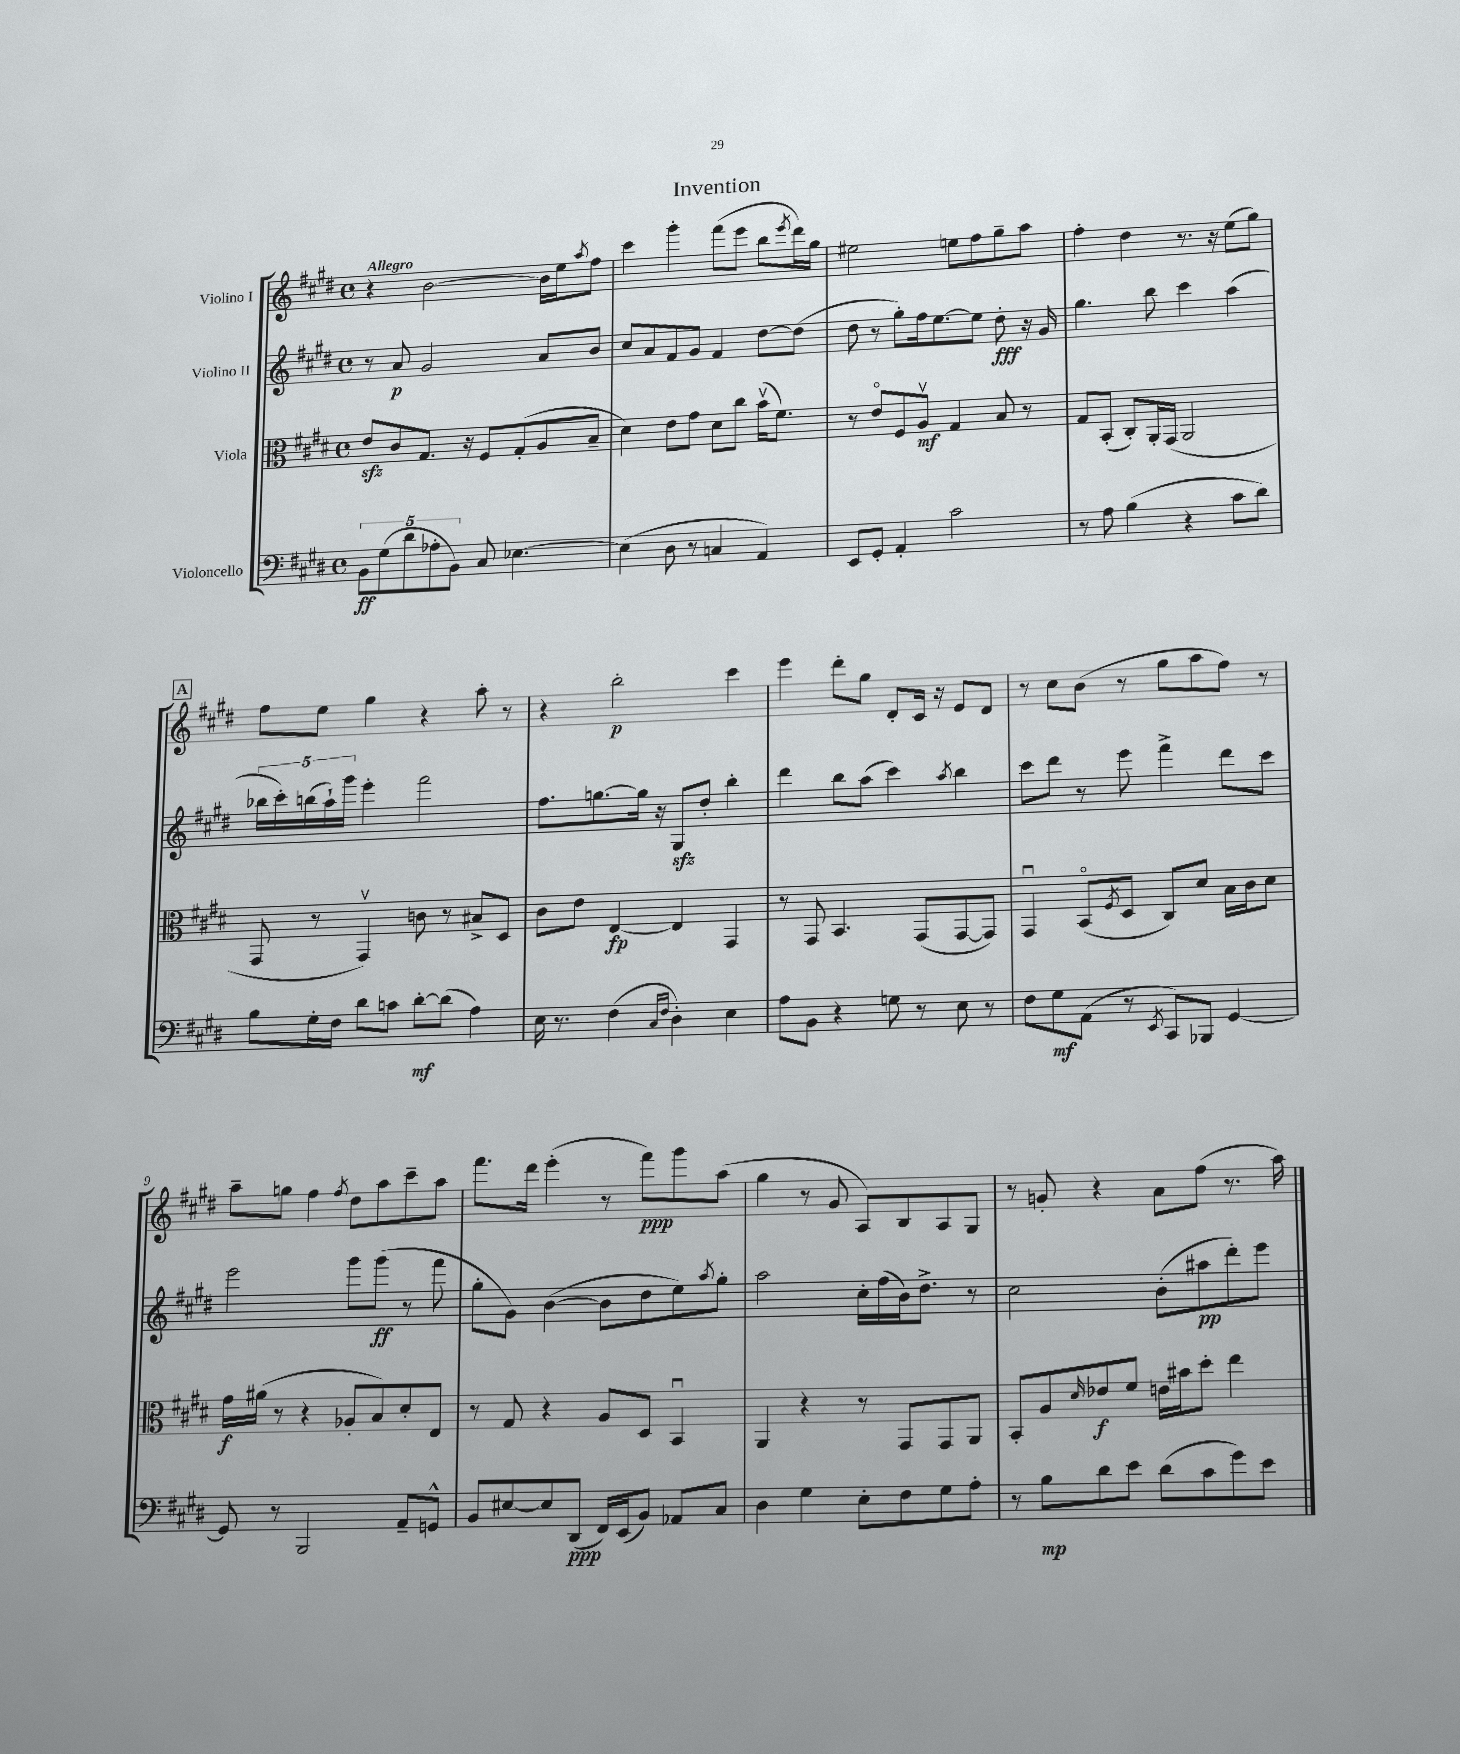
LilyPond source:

\header { title = "Invention" }
<<
\new StaffGroup <<
\new Staff = "s0" \with { instrumentName = "Violino I" } {
    \clef treble \key e \major \defaultTimeSignature \time 4/4 \tempo "Allegro"
    r4 b'2~ b'16 e''16 \acciaccatura { a''8 } fis''8 |
    cis'''4 gis'''4-. fis'''8( e'''8 b''8 \acciaccatura { e'''8 } dis'''16) gis''16 |
    eis''2 e''8 fis''8 gis''8-- a''8 |
    fis''4-. dis''4 r8. r16 e''8( gis''8) |
    \mark \markup { \box "A" } fis''8 e''8 gis''4 r4 a''8-. r8 |
    r4 b''2-.\p cis'''4 |
    e'''4 dis'''8-. gis''8 dis'8-. cis'16 r16 e'8 dis'8 |
    r8 cis''8 b'8( r8 gis''8 a''8 fis''8) r8 |
    a''8-- g''8 fis''4 \acciaccatura { fis''8 } dis''8 a''8 cis'''8-- a''8 |
    fis'''8. dis'''16 e'''4-.( r8 fis'''8\ppp) gis'''8 a''8( |
    gis''4 r8 gis'8 a8) b8 a8 gis8 |
    r8 g'8-. r4 a'8 fis''8( r8. a''16) \bar "|." |
}
\new Staff = "s1" \with { instrumentName = "Violino II" } {
    \clef treble \key e \major \defaultTimeSignature \time 4/4
    r8 a'8\p gis'2 a'8 b'8 |
    cis''8 a'8 fis'8 gis'8 fis'4 dis''8~ dis''8( |
    dis''8 r8 gis''8-.) fis''16 e''8.~ e''8 dis''8-.\fff r16 gis'16 |
    gis''4. b''8 cis'''4 a''4( |
    \mark \markup { \box "A" } \tuplet 5/4 { bes''16 cis'''16-.) b''16( a''16-!) gis'''16 } e'''4-. fis'''2 |
    fis''8. g''8.~ g''16 r16 gis8\sfz dis''8-. b''4-. |
    dis'''4 b''8 a''8( cis'''4) \acciaccatura { a''8 } b''4 |
    cis'''8 dis'''8 r8 e'''8 fis'''4-> dis'''8 cis'''8 |
    e'''2 gis'''8 gis'''8\ff( r8 fis'''8 |
    gis''8-. gis'8) b'4~( b'8 dis''8 e''8) \acciaccatura { a''8 } gis''8-. |
    a''2 cis''16-. fis''16( b'16) dis''8.-> r8 |
    cis''2 b'8-.( ais''8\pp dis'''8-.) e'''8 \bar "|." |
}
\new Staff = "s2" \with { instrumentName = "Viola" } {
    \clef alto \key e \major \defaultTimeSignature \time 4/4
    e'8\sfz cis'8 gis8. r16 fis8 gis8-.( a8 b8-- |
    dis'4) e'8 gis'8 dis'8 cis''8 b'16\upbow( fis'8.) |
    r8 e'8\flageolet fis8 a8\upbow\mf gis4 b8 r8 |
    gis8 b,8-.( cis8-.) a,16-. gis,16( a,2 |
    \mark \markup { \box "A" } gis,8 r8 gis,4\upbow) c'8 r8 bis8-> dis8 |
    cis'8 e'8 e4~\fp e4 gis,4 |
    r8 gis,8 b,4. gis,8( gis,8~ gis,8) |
    gis,4\downbow b,8\flageolet( \acciaccatura { fis8 } dis8 cis8) dis'8 b16 cis'16 dis'8 |
    gis'16\f ais'16( r8 r4 aes8-. b8) dis'8-. e8 |
    r8 gis8 r4 a8 dis8 b,4\downbow |
    a,4 r4 r8 gis,8 gis,8 a,8 |
    b,8-. a8 \grace { dis'16 } ees'8\f fis'8 e'16 bis'16 dis''8-. e''4 \bar "|." |
}
\new Staff = "s3" \with { instrumentName = "Violoncello" } {
    \clef bass \key e \major \defaultTimeSignature \time 4/4
    \tuplet 5/4 { b,8\ff gis8( dis'8 aes8-. b,8) } cis8 ees4.~ |
    ees4( dis8 r8 c4 a,4) |
    e,8 gis,8-. a,4-. cis'2 |
    r8 a8 b4( r4 cis'8 dis'8) |
    \mark \markup { \box "A" } b8 gis16-. fis16 dis'8 c'8 dis'8~-.\mf dis'8( a4) |
    e16 r8. fis4( \grace { cis16 fis16 } dis4-.) e4 |
    a8 b,8 r4 g8 r8 e8 r8 |
    fis8 gis8\mf a,8( r8 \acciaccatura { e,8 } cis,8) bes,,8 gis,4~ |
    gis,8 r8 b,,2 a,8-- g,8-^ |
    b,8 eis8~ eis8 dis,8\ppp( fis,16) e,16( b,8) aes,8 cis8 |
    dis4 gis4 e8-. fis8 gis8 a8-. |
    r8 b8\mp dis'8 e'8 dis'8( cis'8 gis'8) e'8 \bar "|." |
}
>>
>>
